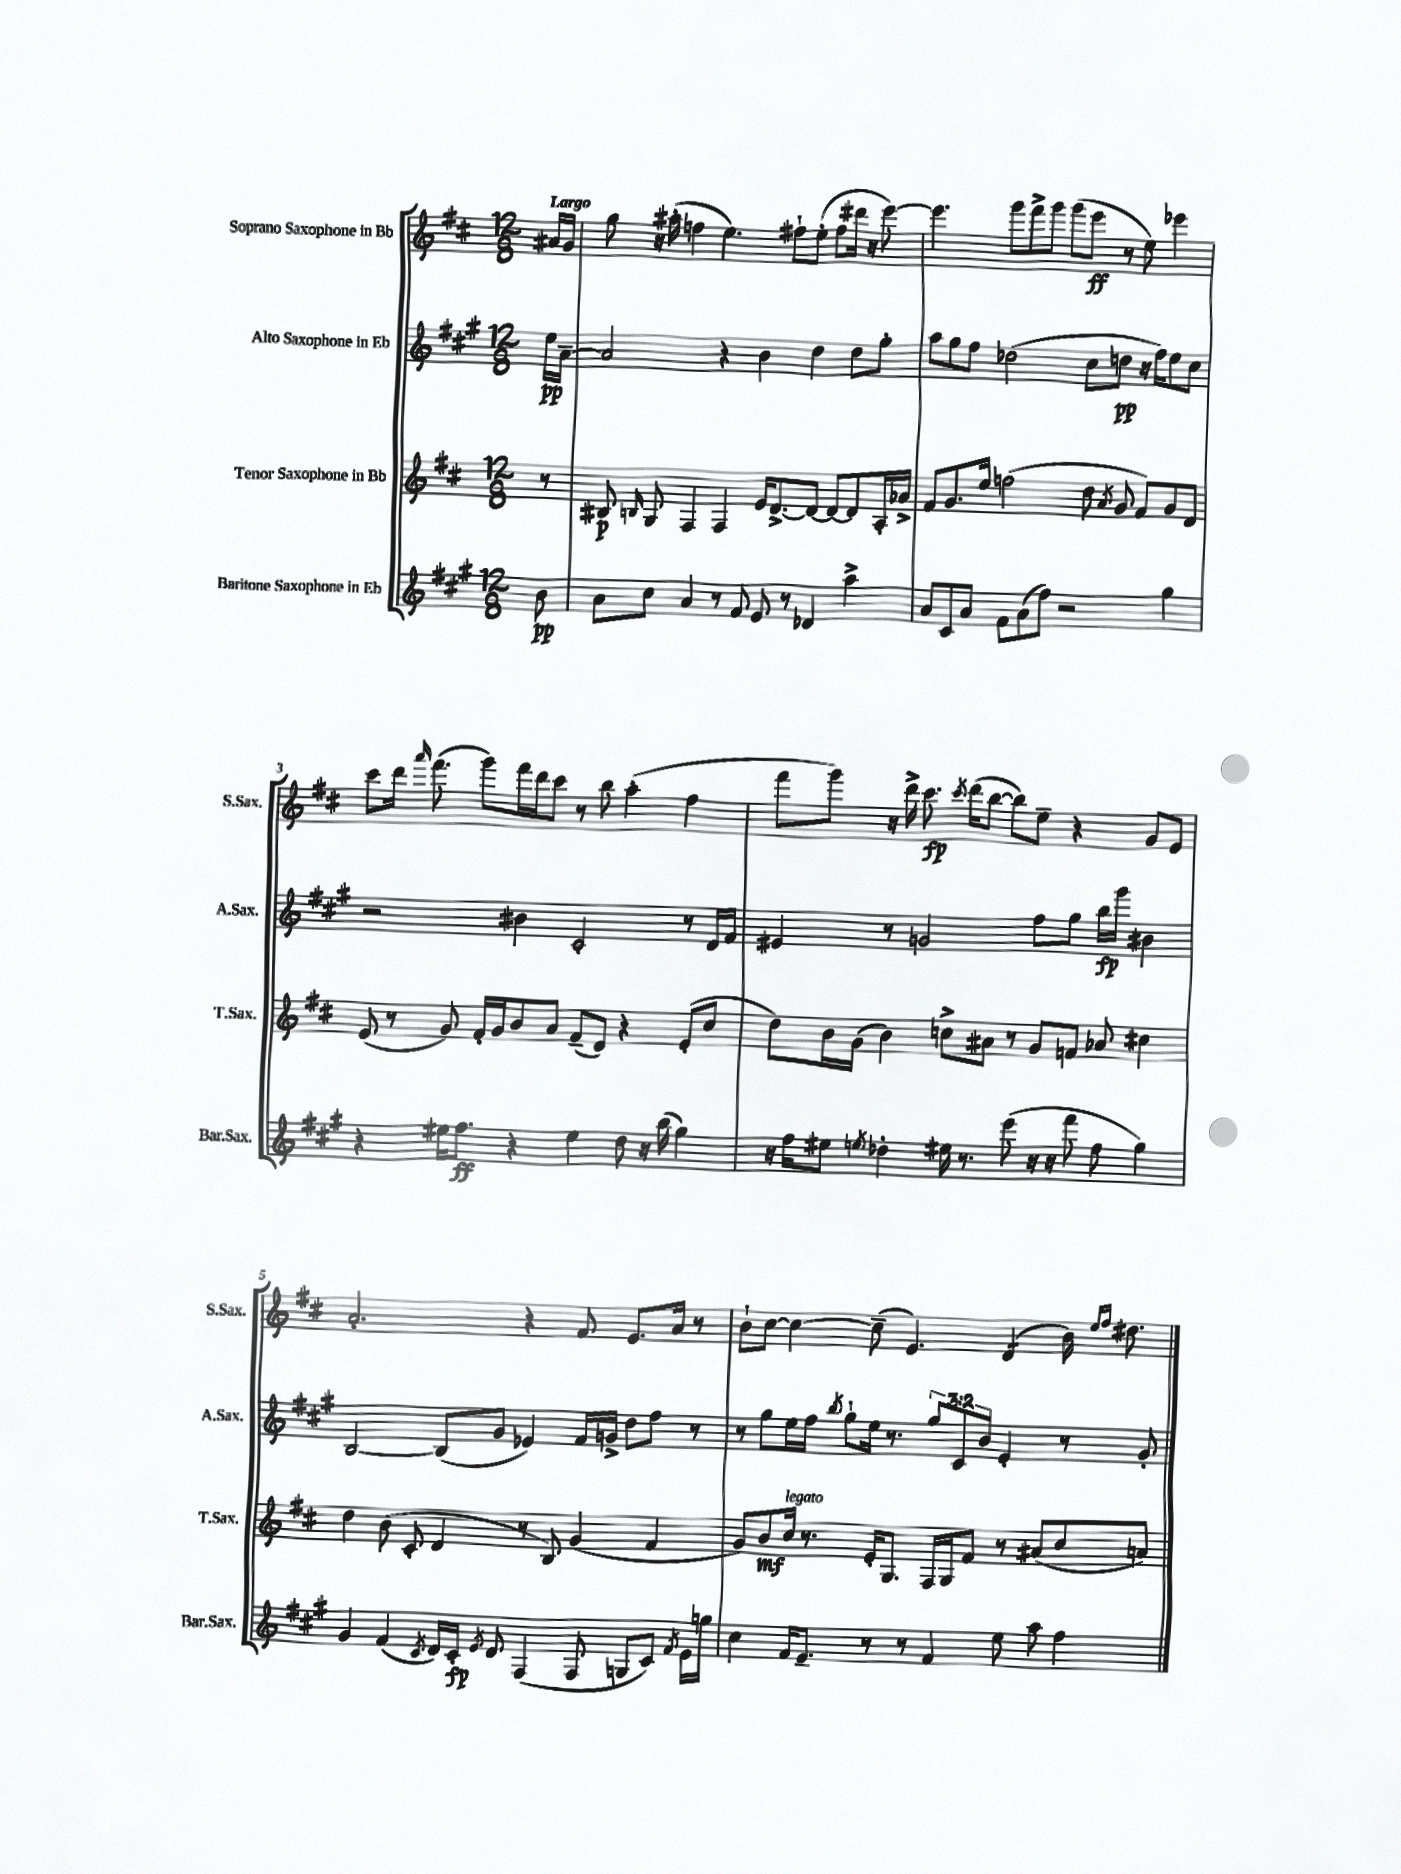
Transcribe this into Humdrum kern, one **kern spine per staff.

**kern	**kern	**kern	**kern
*staff4	*staff3	*staff2	*staff1
*clefG2	*clefG2	*clefG2	*clefG2
*k[f#c#g#]	*k[f#c#]	*k[f#c#g#]	*k[f#c#]
*M12/8	*M12/8	*M12/8	*M12/8
8b	8r	16ee	16a#
.	.	[16a~	16g
=	=	=	=
8a	8B#	2a]	8gg
.	16qqB	.	.
8cc#	8G	.	16r
.	.	.	(16aa#'
4a	4F#	.	4ff
8r	4F#	4r	4.ee)
8f#	.	.	.
8e	16e	4b	.
.	[8.d^	.	.
8r	.	.	8ff#`
4d-	8d_	4dd	(8ee'
.	8d_	.	8ff#
4aa^	8d]	8dd	16ddd#
.	.	.	16r
.	16A'	8gg#'	[8eee)
.	16a-^	.	.
=	=	=	=
8a	8f#	8aa	4.eee]
8c#	8.g	8gg#	.
8a	.	8ff#	.
.	16ee	.	.
8f#	(2ff	(2dd-	8ggg
(8a	.	.	8fff#^
8ff#)	.	.	8ggg
2r	.	.	(8ggg
.	8dd	8cc#	8eee
.	8qa	.	.
.	8g	8dd	8r
.	8f#)	16r	8ee)
.	.	16ff#)	.
4gg#	8g	8ee	4eee-
.	8d	8cc#	.
=	=	=	=
4r	(8e	2r	8ccc#
.	8r	.	16ddd
.	.	.	16qqaaa
.	.	.	(8.fff#
16ee#	8g)	.	.
8.ff#	.	.	.
.	16f#'	.	8ggg)
.	16g	.	.
4r	8b	4b#	16fff#
.	.	.	16ddd
.	8a	.	8ccc#
4ee#	(8f#~	2c#'	8r
.	8d)	.	8bb
8dd	4r	.	(4aa'
16r	.	.	.
(16bb	.	.	.
4gg#)	(8e'	8r	4ff#
.	8cc#	16d	.
.	.	16f#	.
=	=	=	=
16r	8dd)	4e#	8fff#
16ff#	.	.	.
8ee#	16b	.	8ggg)
.	(16g	.	.
8qee	.	.	.
4dd-'	4b)	8r	16r
.	.	.	16ddd^
.	.	2g	8.ccc#
16ee#	8cc^	.	.
.	.	.	8qccc#
8.r	.	.	(16ddd
.	8a#	.	[8bb
(8eee	8r	.	8bb])
16r	8g	8ff#	8ee~
16r	.	.	.
8fff#	8f	8gg#	4r
8ff#	8a-	16bb	.
.	.	16ggg#	.
4gg#)	4cc#	4b#	8g
.	.	.	8e
=	=	=	=
4g#	4dd	[2B	2.a'
(4f#	(8b	.	.
.	8c#'	.	.
8qc#	.	.	.
16d)	4d	(8B]	.
16c#'	.	.	.
8qe	.	.	.
8d	.	8g#	.
(4F#	8r	4e-)	4r
.	8B)	.	.
8F#	(4g	16f#	8f#
.	.	16g^	.
8G	.	8dd	8.e
8c#)	4f#	8ff#	.
.	.	.	16a
8qf#	.	.	.
16e	.	8r	8r
16gg	.	.	.
=	=	=	=
4cc#	8g)	8r	8b`
.	8b	8gg#	[8cc#
16f#	16cc#	16ee	4cc#_
8.e~	8.r	16ff#	.
.	.	8qbb	.
.	.	8gg#`	.
8r	16e'	16ee	(8cc#~]
.	8.G	8.r	.
8r	.	.	4.e)
4f#	16F#	12gg#	.
.	16G	.	.
.	.	12c#	.
.	8f#	.	.
.	.	12b	.
8ee	8r	4e'	(4d
8aa	(8a#	.	.
4ff#	8cc#	8r	16b)
.	.	.	16qqee
.	.	.	16qqff#
.	.	.	8.dd#
.	8a)	8g#'	.
==	==	==	==
*-	*-	*-	*-
